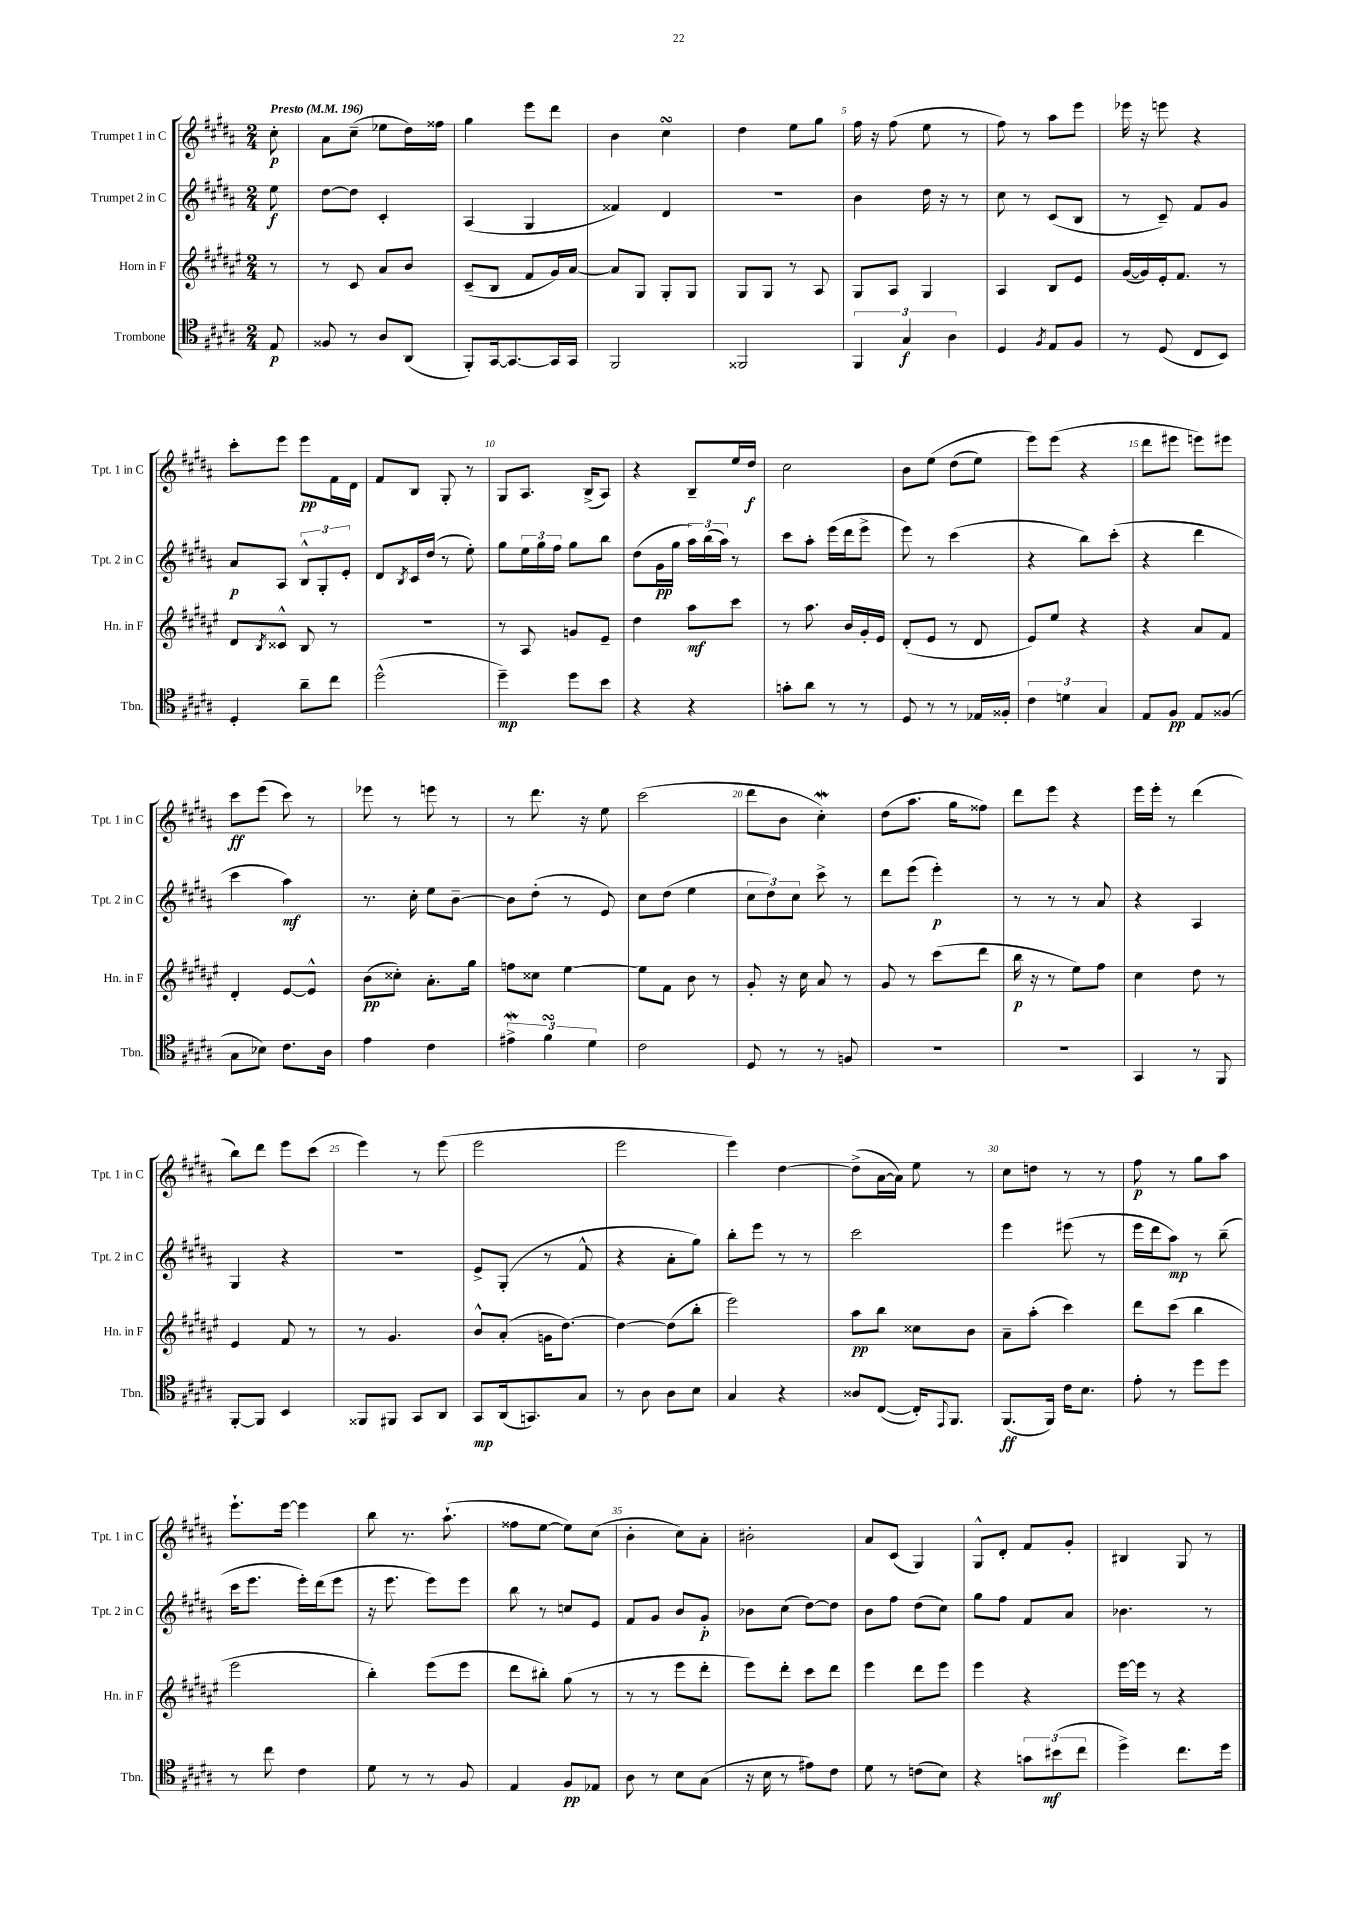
<<
\new StaffGroup <<
\new Staff = "s0" \with { instrumentName = "Trumpet 1 in C" shortInstrumentName = "Tpt. 1 in C" } {
    \clef treble \key b \major \numericTimeSignature \time 2/4 \partial 8 \tempo "Presto" 4 = 196
    cis''8-.\p |
    ais'8 cis''8--( ees''8 dis''16) fisis''16 |
    gis''4 e'''8 dis'''8 |
    b'4 cis''4\turn |
    dis''4 e''8 gis''8 |
    fis''16 r16 fis''8( e''8 r8 |
    fis''8) r8 ais''8 e'''8 |
    ees'''16 r16 e'''8 r4 |
    cis'''8-. e'''8 e'''8\pp fis'16 dis'16 |
    fis'8 b8 gis8-. r8 |
    gis8 ais8. b16->( ais8) |
    r4 b8-- e''16 dis''16\f |
    cis''2 |
    b'8 e''8\( dis''8( e''8) |
    e'''8\) e'''8( r4 |
    dis'''8 eis'''8 e'''8) eis'''8 |
    cis'''8\ff e'''8( cis'''8) r8 |
    ees'''8 r8 e'''8 r8 |
    r8 dis'''8. r16 e''8 |
    cis'''2( |
    dis'''8 b'8 cis''4-.\mordent) |
    dis''8( ais''8. gis''16 fisis''8) |
    dis'''8 e'''8 r4 |
    e'''16 e'''16-. r8 dis'''4( |
    b''8) dis'''8 e'''8 cis'''8( |
    e'''4) r8 e'''8( |
    e'''2 |
    e'''2 |
    e'''4) dis''4~ |
    dis''8->( ais'16~ ais'16) e''8 r8 |
    cis''8 d''8 r8 r8 |
    fis''8\p r8 gis''8 ais''8 |
    e'''8.-! e'''16~ e'''4 |
    b''8 r8. ais''8.-!( |
    fisis''8 e''8~ e''8) cis''8( |
    b'4-. cis''8) ais'8-. |
    bis'2-. |
    ais'8 cis'8( gis4) |
    gis8-^ dis'8-. fis'8 gis'8-. |
    bis4 gis8 r8 \bar "|." |
}
\new Staff = "s1" \with { instrumentName = "Trumpet 2 in C" shortInstrumentName = "Tpt. 2 in C" } {
    \clef treble \key b \major \numericTimeSignature \time 2/4 \partial 8
    e''8\f |
    dis''8~ dis''8 cis'4-. |
    ais4( gis4 |
    fisis'4) dis'4 |
    R2 |
    b'4 dis''16 r16 r8 |
    cis''8 r8 cis'8( b8 |
    r8 cis'8--) fis'8 gis'8 |
    ais'8\p ais8 \tuplet 3/2 { b8-^ gis8-. e'8-. } |
    dis'8 \acciaccatura { b8 } cis'16 dis''16( r8 e''8-.) |
    gis''8 \tuplet 3/2 { e''16 gis''16 fis''16 } gis''8 b''8 |
    dis''8( gis'16\pp gis''16 \tuplet 3/2 { ais''16) b''16( ais''16) } r8 |
    cis'''8 ais''8-. e'''16( dis'''16 e'''8-> |
    e'''8) r8 cis'''4( |
    r4 b''8) cis'''8-.( |
    r4 dis'''4 |
    cis'''4 ais''4\mf) |
    r8. cis''16-. e''8 b'8~-- |
    b'8 dis''8-.( r8 e'8) |
    cis''8 dis''8( e''4 |
    \tuplet 3/2 { cis''8 dis''8) cis''8 } cis'''8-> r8 |
    dis'''8 e'''8( e'''4-.\p) |
    r8 r8 r8 ais'8 |
    r4 ais4 |
    gis4 r4 |
    R2 |
    e'8-> gis8-.( r8 fis'8-^ |
    r4 ais'8-. gis''8) |
    b''8-. e'''8 r8 r8 |
    cis'''2 |
    e'''4 eis'''8( r8 |
    e'''16 dis'''16 ais''8\mp) r8 b''8--( |
    cis'''16 e'''8. e'''16-.) dis'''16( e'''8 |
    r16 e'''8. e'''8) e'''8 |
    b''8 r8 c''8 e'8 |
    fis'8 gis'8 b'8 gis'8-.\p |
    bes'8 cis''8( dis''8~) dis''8 |
    b'8 fis''8 dis''8( cis''8) |
    gis''8 fis''8 fis'8 ais'8 |
    bes'4. r8 \bar "|." |
}
\new Staff = "s2" \with { instrumentName = "Horn in F" shortInstrumentName = "Hn. in F" } {
    \clef treble \key fis \major \numericTimeSignature \time 2/4 \partial 8
    r8 |
    r8 cis'8 ais'8 b'8 |
    cis'8--( b8 fis'8 gis'16) ais'16~ |
    ais'8 gis8 gis8-. gis8 |
    gis8 gis8 r8 ais8 |
    gis8 ais8 gis4 |
    ais4 b8 eis'8 |
    gis'16~( gis'16) eis'16-. fis'8. r8 |
    dis'8 \acciaccatura { b8 } cisis'8-^ b8 r8 |
    r2 |
    r8 ais8 g'8 eis'8-- |
    dis''4 ais''8\mf cis'''8 |
    r8 ais''8. b'16 gis'16-. eis'16 |
    dis'8-.( eis'8 r8 dis'8 |
    eis'8) eis''8 r4 |
    r4 ais'8 fis'8 |
    dis'4-. eis'8~ eis'8-^ |
    b'8\pp( cisis''8-.) ais'8.-. gis''16 |
    f''8 cisis''8 eis''4~ |
    eis''8 fis'8 b'8 r8 |
    gis'8-. r16 cis''16 ais'8 r8 |
    gis'8 r8 cis'''8( dis'''8 |
    b''16\p r16 r8 eis''8) fis''8 |
    cis''4 dis''8 r8 |
    eis'4 fis'8 r8 |
    r8 gis'4. |
    b'8-^ ais'8-.( g'16 dis''8.~) |
    dis''4~ dis''8( b''8-. |
    eis'''2) |
    ais''8\pp b''8 cisis''8 b'8 |
    ais'8-- ais''8-.( cis'''4) |
    dis'''8 cis'''8( b''4 |
    eis'''2 |
    b''4-.) eis'''8( eis'''8 |
    dis'''8 bis''8-.) gis''8( r8 |
    r8 r8 eis'''8 dis'''8-. |
    eis'''8) dis'''8-. cis'''8 dis'''8 |
    eis'''4 dis'''8 eis'''8 |
    eis'''4 r4 |
    eis'''16~ eis'''16 r8 r4 \bar "|." |
}
\new Staff = "s3" \with { instrumentName = "Trombone" shortInstrumentName = "Tbn." } {
    \clef tenor \key b \major \numericTimeSignature \time 2/4 \partial 8
    e8\p |
    fisis8 r8 ais8 ais,8( |
    fis,8-.) gis,16~ gis,8.~ gis,16 gis,16 |
    fis,2 |
    fisis,2 |
    \tuplet 3/2 { fis,4 gis4\f ais4 } |
    dis4 \acciaccatura { fis8 } e8 fis8 |
    r8 dis8( cis8 b,8) |
    dis4-. ais'8-- cis''8 |
    dis''2-^( |
    dis''4--\mp) dis''8 b'8 |
    r4 r4 |
    g'8-. ais'8 r8 r8 |
    dis8 r8 r8 ees16 fisis16-. |
    \tuplet 3/2 { cis'4 d'4 gis4 } |
    e8 fis8\pp e8 fisis8( |
    gis8 bes8) cis'8. ais16 |
    e'4 cis'4 |
    \tuplet 3/2 { eis'4->\mordent fis'4\turn dis'4 } |
    cis'2 |
    dis8 r8 r8 f8 |
    R2 |
    R2 |
    gis,4 r8 fis,8 |
    fis,8~-. fis,8 b,4 |
    fisis,8 fis,8 gis,8 ais,8 |
    gis,8\mp ais,16( g,8.) gis8 |
    r8 ais8 ais8 b8 |
    gis4 r4 |
    aisis8 cis8~( cis16-.) \appoggiatura { e,8 } fis,8. |
    fis,8.\ff( fis,16) cis'16 b8. |
    e'8-. r8 dis''8 dis''8 |
    r8 cis''8 cis'4 |
    dis'8 r8 r8 fis8 |
    e4 fis8\pp ees8 |
    ais8 r8 b8 gis8( |
    r16 b16 r8 eis'8) cis'8 |
    dis'8 r8 c'8( b8) |
    r4 \tuplet 3/2 { g'8 bis'8\mf( cis''8 } |
    dis''4->) cis''8. dis''16 \bar "|." |
}
>>
>>
\layout { \context { \Score \override BarNumber.break-visibility = ##(#f #t #t) barNumberVisibility = #(every-nth-bar-number-visible 5) } }
